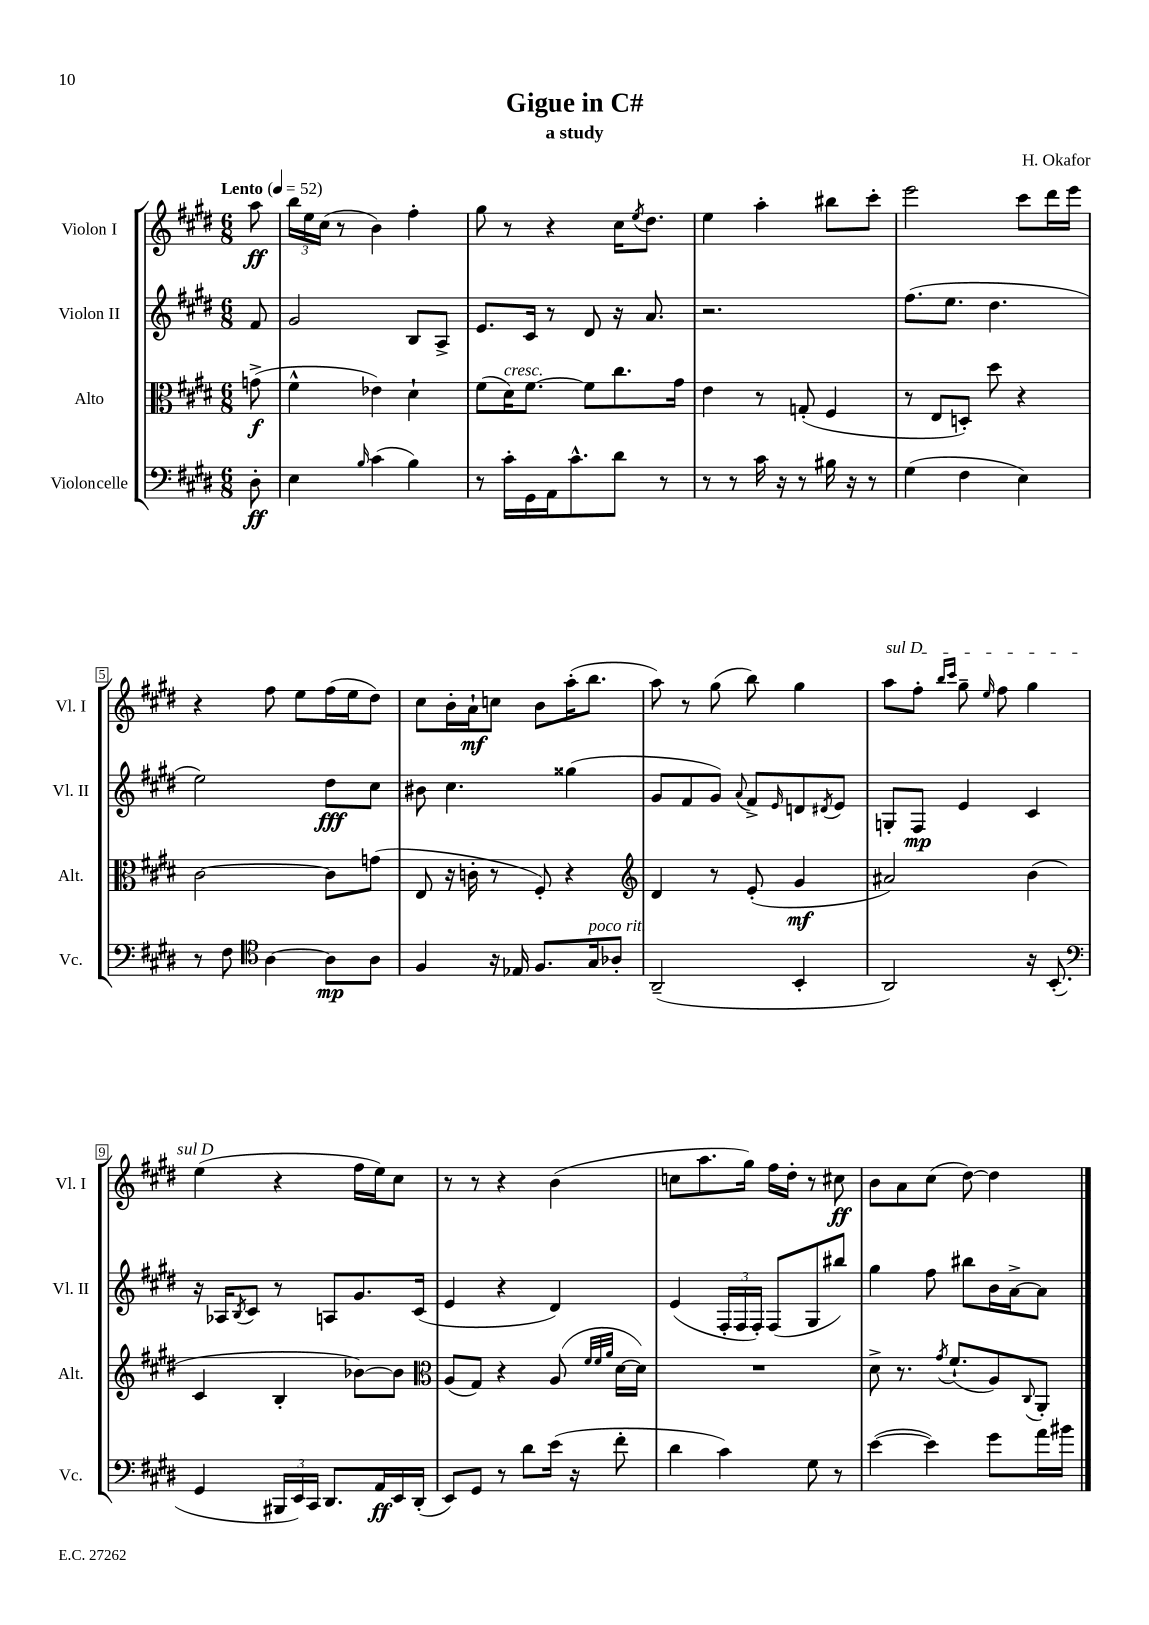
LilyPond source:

\header { title = "Gigue in C#" composer = "H. Okafor" subtitle = "a study" }
<<
\new StaffGroup <<
\new Staff = "s0" \with { instrumentName = "Violon I" shortInstrumentName = "Vl. I" } {
    \clef treble \key e \major \numericTimeSignature \time 6/8 \partial 8 \tempo "Lento" 4 = 52
    a''8\ff |
    \tuplet 3/2 { b''16 e''16 cis''16( } r8 b'4) fis''4-. |
    gis''8 r8 r4 cis''16 \acciaccatura { e''8 } dis''8. |
    e''4 a''4-. bis''8 cis'''8-. |
    e'''2 cis'''8 dis'''16 e'''16 |
    r4 fis''8 e''8 fis''16( e''16 dis''8) |
    cis''8 b'16-. a'16-!\mf c''8 b'8 a''16-.( b''8. |
    a''8) r8 gis''8( b''8) gis''4 |
    \once \override TextSpanner.bound-details.left.text = \markup { \italic "sul D" } a''8\startTextSpan fis''8-. \grace { b''16 cis'''16 } gis''8-- \grace { e''16 } fis''8 gis''4 |
    e''4\stopTextSpan( r4 fis''16 e''16) cis''8 |
    r8 r8 r4 b'4( |
    c''8 a''8. gis''16) fis''16 dis''16-. r8 cis''8\ff |
    b'8 a'8 cis''8( dis''8~) dis''4 \bar "|." |
}
\new Staff = "s1" \with { instrumentName = "Violon II" shortInstrumentName = "Vl. II" } {
    \clef treble \key e \major \numericTimeSignature \time 6/8 \partial 8
    fis'8 |
    gis'2 b8 a8-> |
    e'8. cis'16 r8 dis'8 r16 a'8. |
    r2. |
    fis''8.( e''8. dis''4. |
    e''2) dis''8\fff cis''8 |
    bis'8 cis''4. gisis''4( |
    gis'8 fis'8 gis'8) \appoggiatura { a'8 } fis'8-> \grace { e'16 } d'8 \acciaccatura { dis'8 } e'8 |
    g8-. fis8\mp e'4 cis'4 |
    r16 aes16 \acciaccatura { b8 } cis'8 r8 a8 gis'8. cis'16( |
    e'4 r4 dis'4) |
    e'4( \tuplet 3/2 { fis16-. fis16 fis16-.) } fis8( gis8 bis''8) |
    gis''4 fis''8 bis''8 b'16 a'16~-> a'8 \bar "|." |
}
\new Staff = "s2" \with { instrumentName = "Alto" shortInstrumentName = "Alt." } {
    \clef alto \key e \major \numericTimeSignature \time 6/8 \partial 8
    g'8->\f( |
    fis'4-^ ees'4) dis'4-! |
    fis'8( dis'16^\markup { \italic "cresc." }) fis'8.~ fis'8 cis''8. gis'16 |
    e'4 r8 g8-.( fis4 |
    r8 e8 d8-.) dis''8 r4 |
    cis'2~ cis'8 g'8( |
    e8 r16 c'16-. r8 fis8-.) r4 |
    \clef treble dis'4 r8 e'8-.( gis'4\mf |
    ais'2) b'4( |
    cis'4 b4-. bes'8~) bes'8 |
    \clef alto a8( gis8) r4 a8( \grace { fis'32 fis'32 a'32 } dis'16~ dis'16) |
    R2. |
    dis'8-> r8. \acciaccatura { gis'8 } fis'8.-!( a8) \appoggiatura { cis8 } a,8-. \bar "|." |
}
\new Staff = "s3" \with { instrumentName = "Violoncelle" shortInstrumentName = "Vc." } {
    \clef bass \key e \major \numericTimeSignature \time 6/8 \partial 8
    dis8-.\ff |
    e4 \grace { b16 } cis'4( b4) |
    r8 cis'16-. gis,16 a,16 cis'8.-^ dis'8 r8 |
    r8 r8 cis'16 r16 r8 bis16 r16 r8 |
    gis4( fis4 e4) |
    r8 fis8 \clef tenor a4~ a8\mp a8 |
    fis4 r16 ees16 fis8. gis16^\markup { \italic "poco rit." } aes8-. |
    a,2--( b,4-. |
    a,2) r16 b,8.-.( |
    \clef bass gis,4 \tuplet 3/2 { bis,,16 e,16) cis,16 } dis,8. a,16\ff e,16 dis,16-.( |
    e,8) gis,8 r8 dis'8 e'16( r16 fis'8-. |
    dis'4 cis'4) gis8 r8 |
    e'4~( e'4) gis'8 a'16 bis'16 \bar "|." |
}
>>
>>
\layout { \context { \Score \override BarNumber.stencil = #(make-stencil-boxer 0.1 0.3 ly:text-interface::print) } }
